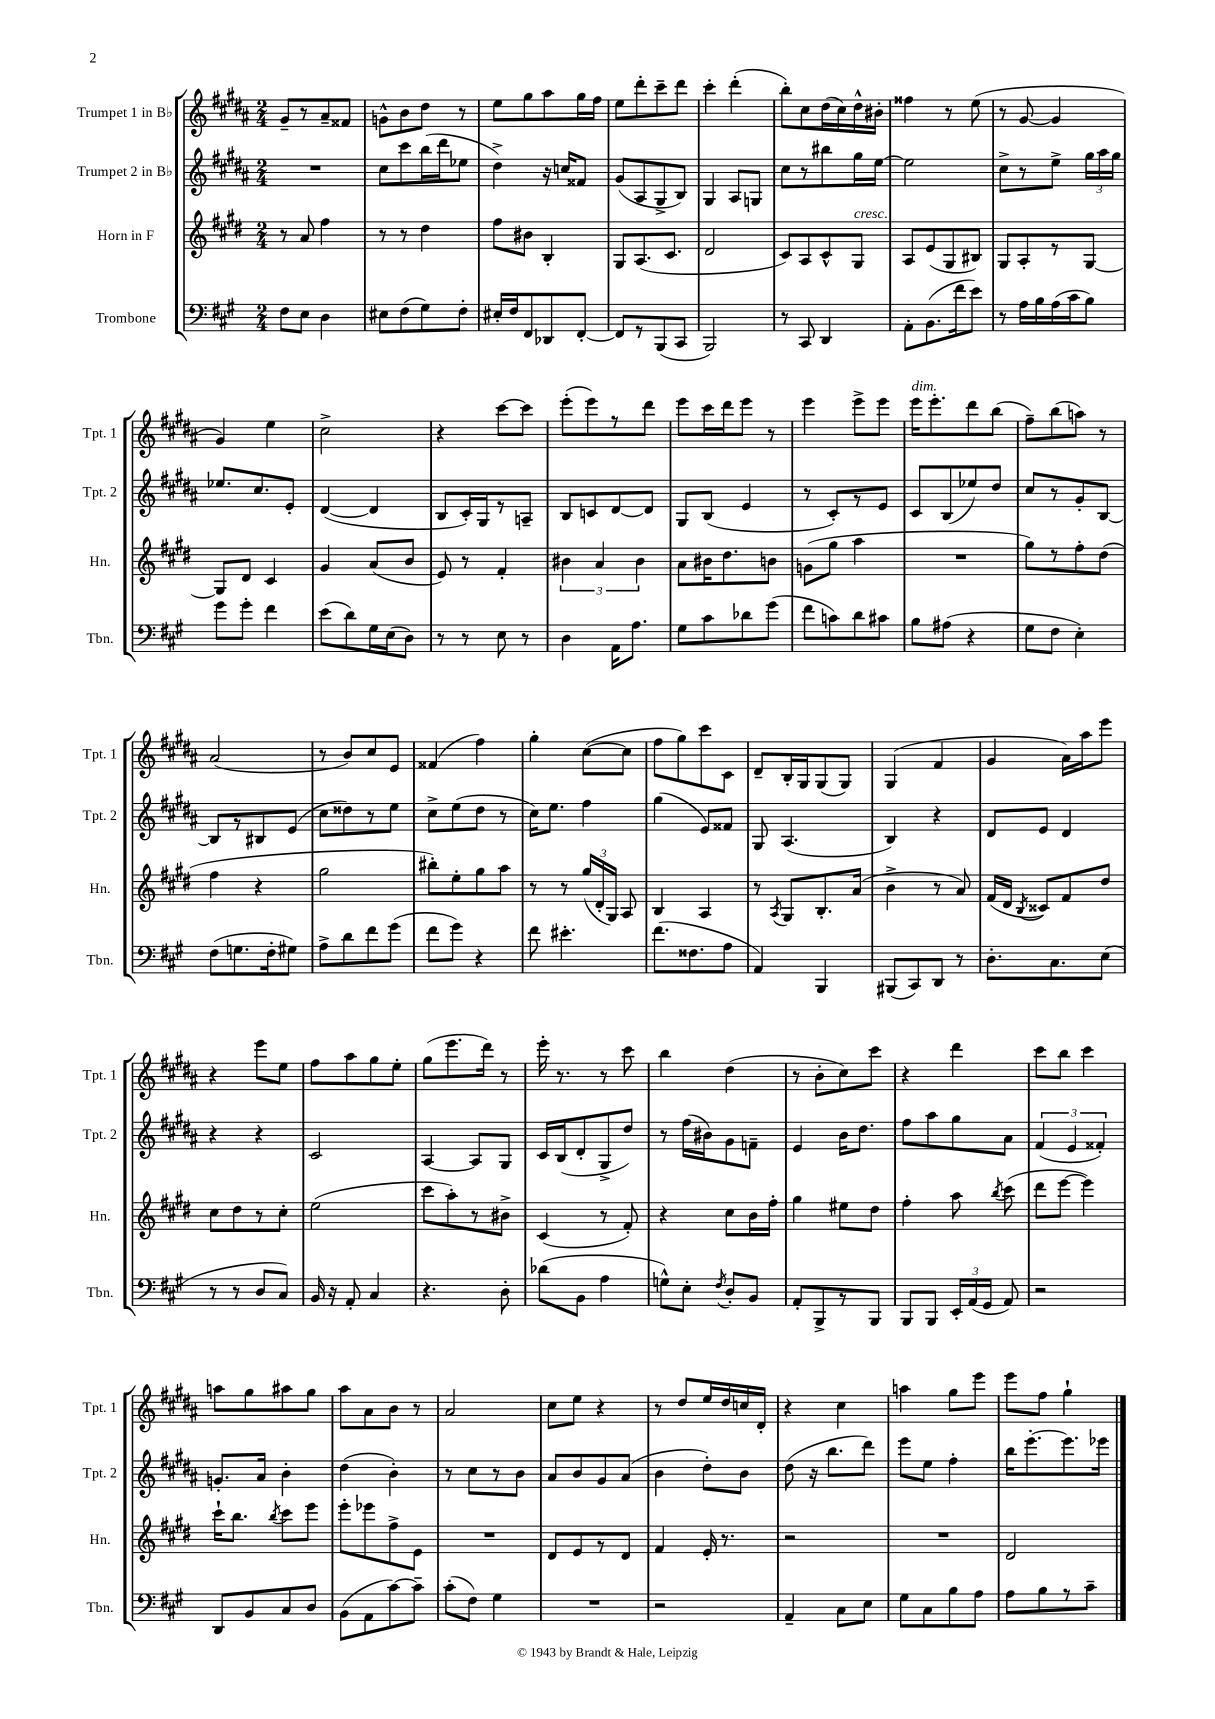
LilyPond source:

<<
\new StaffGroup <<
\new Staff = "s0" \with { instrumentName = "Trumpet 1 in Bb" shortInstrumentName = "Tpt. 1" } {
    \clef treble \key b \major \numericTimeSignature \time 2/4
    \autoBeamOff gis'8[-- r8 ais'8-- fisis'8] |
    g'8[-^ b'8 dis''8] r8 |
    e''8[ gis''8 ais''8 gis''16 fis''16] |
    e''8[ dis'''8-. cis'''8-- dis'''8] |
    cis'''4-. dis'''4-.( |
    b''8[-.) cis''8 dis''16( cis''16) dis''16-^ bis'16]-. |
    fisis''4 r8 e''8( |
    r8 gis'8~ gis'4 |
    gis'4) e''4 |
    cis''2-> |
    r4 cis'''8[~ cis'''8] |
    e'''8[-.( e'''8) r8 dis'''8] |
    e'''8[ cis'''16 dis'''16 e'''8] r8 |
    e'''4 e'''8[-> e'''8] |
    e'''16[^\markup { \italic "dim." } e'''8.-. dis'''8 b''8]( |
    fis''8[--) b''8( a''8]) r8 |
    ais'2( |
    r8 b'8[) cis''8 e'8] |
    fisis'4( fis''4) |
    gis''4-. cis''8[~( cis''8] |
    fis''8[ gis''8) cis'''8 cis'8] |
    dis'8[-- b16-. gis16 gis8( gis8]) |
    gis4( fis'4 |
    gis'4 ais'16[) ais''16 e'''8] |
    r4 e'''8[ e''8] |
    fis''8[ ais''8 gis''8 e''8]-. |
    gis''8[( e'''8. dis'''16]) r8 |
    e'''16-. r8. r8 cis'''8 |
    b''4 dis''4( |
    r8 b'8[-. cis''8) cis'''8] |
    r4 dis'''4 |
    cis'''8[ b''8] cis'''4 |
    a''8[ gis''8 ais''8 gis''8] |
    ais''8[ ais'8 b'8] r8 |
    ais'2 |
    cis''8[ e''8] r4 |
    r8 dis''8[ e''16 dis''16 c''16 dis'16]-. |
    r4 cis''4 |
    a''4 gis''8[ e'''8] |
    e'''8[ fis''8] gis''4-! \bar "|." |
}
\new Staff = "s1" \with { instrumentName = "Trumpet 2 in Bb" shortInstrumentName = "Tpt. 2" } {
    \clef treble \key b \major \numericTimeSignature \time 2/4
    \autoBeamOff R2 |
    cis''8[ cis'''8 b''16( dis'''16 ees''8] |
    dis''4->) r16 c''16[ fisis'8] |
    gis'8[( ais8 gis8-> b8]) |
    gis4 ais8[ g8] |
    cis''8[ r8 bis''8 gis''16 e''16]~ |
    e''2 |
    cis''8[-> r8 e''8]-> \tuplet 3/2 { gis''16[ ais''16 gis''16] } |
    ees''8.[ cis''8. e'8]-. |
    dis'4~( dis'4 |
    b8[ cis'16-.) gis16 r8 a8]-- |
    b8[ c'8 dis'8~ dis'8] |
    gis8[ b8]( e'4 |
    r8 cis'8[-.) r8 e'8] |
    cis'8[ b8( ees''8) dis''8] |
    cis''8[ r8 gis'8-. b8]~ |
    b8[ r8 bis8 e'8]( |
    cis''8[ disis''8) r8 e''8] |
    cis''8[-> e''8( dis''8] r8 |
    cis''16[) e''8.] fis''4 |
    gis''4( e'8[) fisis'8] |
    gis8 ais4.( |
    b4) r4 |
    dis'8[ e'8] dis'4 |
    r4 r4 |
    cis'2 |
    ais4~ ais8[ gis8] |
    cis'16[ b16( dis'8-. gis8-> dis''8]) |
    r8 fis''16[( bis'16) gis'8 f'8]-- |
    e'4 b'16[ dis''8.] |
    fis''8[ ais''8 gis''8 ais'8] |
    \tuplet 3/2 { fis'4( e'4 fisis'4-.) } |
    g'8.[-. ais'16] b'4-. |
    dis''4( b'4-.) |
    r8 cis''8[ r8 b'8] |
    ais'8[ b'8 gis'8 ais'8]( |
    b'4 dis''8[-.) b'8] |
    dis''8( r16 b''8.[ dis'''8]) |
    e'''8[ e''8] fis''4-. |
    b''16[ e'''8.~-. e'''8. ees'''16] \bar "|." |
}
\new Staff = "s2" \with { instrumentName = "Horn in F" shortInstrumentName = "Hn." } {
    \clef treble \key e \major \numericTimeSignature \time 2/4
    \autoBeamOff r8 a'8 fis''4 |
    r8 r8 dis''4 |
    fis''8[ bis'8] b4-. |
    gis8[ a8.( cis'8.] |
    dis'2 |
    cis'8[) a8 cis'8-^ gis8]^\markup { \italic "cresc." } |
    a8[ e'8( gis8 bis8]) |
    gis8[ a8-. r8 gis8]~ |
    gis8[ dis'8] cis'4 |
    gis'4 a'8[( b'8] |
    e'8) r8 fis'4-. |
    \tuplet 3/2 { bis'4 a'4 bis'4 } |
    a'8[ bis'16 dis''8. b'8] |
    g'8[( gis''8] a''4 |
    R2 |
    gis''8[) r8 fis''8-. dis''8]( |
    fis''4 r4 |
    gis''2 |
    bis''8[-.) e''8-. gis''8 a''8] |
    r8 r8 \tuplet 3/2 { gis''16[( dis'16-. gis16]) } a8 |
    b4 a4 |
    r8 \acciaccatura { a8 } gis8[ b8.-. a'16]( |
    b'4-> r8 a'8) |
    fis'16[( dis'16] \acciaccatura { b8 } cisis'8[) fis'8 dis''8] |
    cis''8[ dis''8 r8 cis''8]-. |
    e''2( |
    cis'''8[ a''8-.) r8 bis'8]-> |
    cis'4( r8 fis'8-.) |
    r4 cis''8[ b'16 fis''16]-. |
    gis''4 eis''8[ dis''8] |
    fis''4-. a''8 \acciaccatura { b''8 } cis'''8( |
    dis'''8[ e'''8]~ e'''4) |
    cis'''16[-! b''8.] \acciaccatura { b''8 } cis'''8[ e'''8] |
    e'''8[-. ees'''8 fis''8-> e'8] |
    R2 |
    dis'8[ e'8 r8 dis'8] |
    fis'4 e'16-. r8. |
    r2 |
    R2 |
    dis'2 \bar "|." |
}
\new Staff = "s3" \with { instrumentName = "Trombone" shortInstrumentName = "Tbn." } {
    \clef bass \key a \major \numericTimeSignature \time 2/4
    \autoBeamOff fis8[ e8] d4 |
    eis8[ fis8( gis8) fis8]-. |
    eis16[-. fis16 fis,8 des,8 fis,8]~-. |
    fis,8[ r8 b,,8( cis,8] |
    b,,2) |
    r8 cis,8 d,4 |
    a,8[-. b,8.( fis'16 e'8]) |
    r8 a16[ b16 a16( cis'16 b8]) |
    gis'8[ gis'8]-. fis'4 |
    e'8[( d'8) gis16 e16( d8]) |
    r8 r8 e8 r8 |
    d4 a,16[ a8.] |
    gis8[ cis'8 des'8 gis'8]( |
    fis'8[ c'8) d'8 cis'8] |
    b8[ ais8]( r4 |
    gis8[ fis8] e4-.) |
    fis8[( g8. fis16-. gis8]) |
    a8[-> d'8 fis'8 gis'8]( |
    fis'8[ gis'8]) r4 |
    fis'8 eis'4.-. |
    fis'8.[( fisis8. a8] |
    a,4) b,,4 |
    bis,,8[( cis,8) d,8] r8 |
    d8.[-. cis8. e8]( |
    r8 r8 d8[ cis8]) |
    b,16 r16 a,8-. cis4 |
    r4. d8-. |
    des'8[( b,8] a4 |
    g8[-^) e8]-. \acciaccatura { fis8 } d8[-. b,8] |
    a,8[-. b,,8-> r8 b,,8] |
    b,,8[ b,,8] \tuplet 3/2 { e,16[-. a,16( gis,16] } a,8) |
    r2 |
    d,8[ b,8 cis8 d8] |
    b,8[( a,8 cis'8~) cis'8]-- |
    cis'8[-.( fis8]) gis4 |
    R2 |
    r2 |
    a,4-- cis8[ e8] |
    gis8[ cis8 b8 a8] |
    a8[ b8 r8 cis'8]-- \bar "|." |
}
>>
>>
\layout { \context { \Score \remove "Bar_number_engraver" } }
